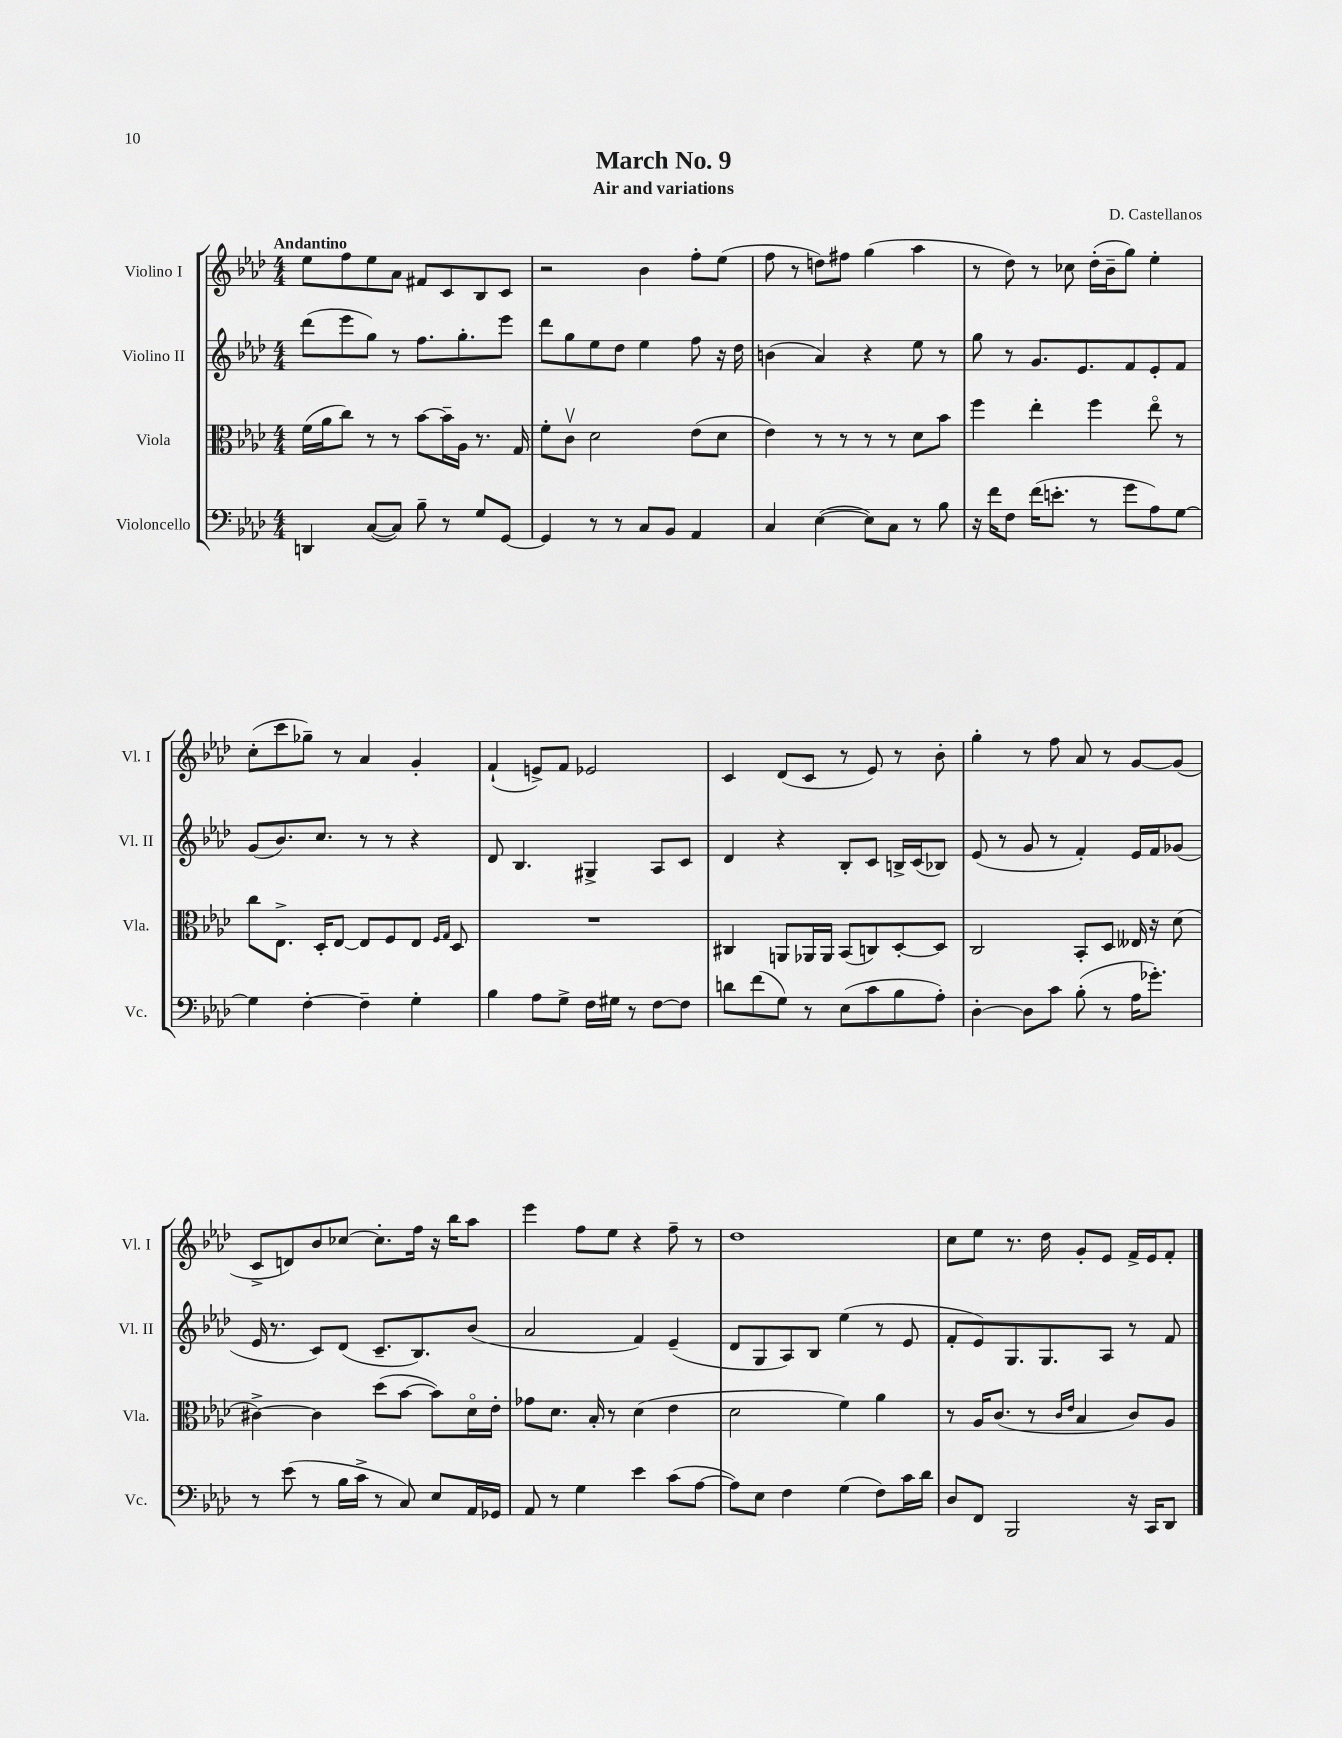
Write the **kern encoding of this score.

**kern	**kern	**kern	**kern
*part4	*part3	*part2	*part1
*staff4	*staff3	*staff2	*staff1
*I"Violoncello	*I"Viola	*I"Violino II	*I"Violino I
*I'Vc.	*I'Vla.	*I'Vl. II	*I'Vl. I
*clefF4	*clefC3	*clefG2	*clefG2
*k[b-e-a-d-]	*k[b-e-a-d-]	*k[b-e-a-d-]	*k[b-e-a-d-]
*M4/4	*M4/4	*M4/4	*M4/4
=1	=1	=1	=1
!	!	!	!LO:TX:a:B:t=Andantino
4DDn/	(16f\LL	(8ddd-\L	8ee-\L
.	16a-\J	.	.
.	8cc\J)	8eee-\	8ff\
([8C/L	8r	8gg\J)	8ee-\
8C/J])	8r	8r	8a-\J
8B-~\	[8b-\L	8.ff\L	8f#X/L
8r	16b-~\L]	.	8c/
.	16A-\JJ	8.gg'\	.
8G/L	8.r	.	8B-/
[8GG/J	.	8eee-\J	8c/J
.	16G/	.	.
=2	=2	=2	=2
4GG/]	8f'\L	8ddd-\L	2r
.	8cv\J	8gg\	.
8r	2d-\	8ee-\	.
8r	.	8dd-\J	.
8C/L	.	4ee-\	4b-\
8BB-/J	.	.	.
4AA-/	(8e-\L	8ff\	8ff'\L
.	8d-\J	16r	(8ee-\J
.	.	16dd-\	.
=3	=3	=3	=3
4C/	4e-\)	(4bn\	8ff\
.	.	.	8r
([4E-\	8r	4a-/)	8ddn\L)
.	8r	.	8ff#X\J
8E-\L])	8r	4r	(4gg\
8C\J	8r	.	.
8r	8d-\L	8ee-\	4aa-\
8B-\	8b-\J	8r	.
=4	=4	=4	=4
16r	4ff\	8gg\	8r
16f\KL	.	.	.
8F\J	.	8r	8dd-\)
(16f\KL	4ee-'\	8.g/L	8r
8.en'\J	.	.	.
.	.	.	8cc-X\
.	.	8.e-/	.
8r	4ff\	.	(16dd-'\LL
.	.	.	16b-~\J
8g\L	.	8f/	8gg\J)
8A-\)	8ee-\	8e-'/	4ee-'\
[8G\J	8r	8f/J	.
!!LO:LB:g=z
=5	=5	=5	=5
4G\]	8cc\L	(8g/L	(8cc'\L
.	8.E-^\J	8.b-/)	8ccc\
[4F'\	.	.	8gg-X~\J)
.	16D-'/KL	8.cc/J	.
.	[8E-/J	.	8r
4F~\]	8E-/L]	8r	4a-/
.	8F/	8r	.
4G'\	8E-/J	4r	4g'/
.	16qqF/LL	.	.
.	16qqG/JJ	.	.
.	8D-/	.	.
=6	=6	=6	=6
4B-\	1r	8d-/	(4f`/
.	.	4.B-/	.
8A-\L	.	.	8en^/L)
8G^\J	.	.	8f/J
16F\LL	.	4G#X^/	2e-X/
16G#X\JJ	.	.	.
8r	.	.	.
[8F\L	.	8A-/L	.
8F\J]	.	8c/J	.
=7	=7	=7	=7
8dn\L	4C#X/	4d-/	4c/
(8f\	.	.	.
8G\J)	8AAn/L	4r	(8d-/L
8r	16AA-X/L	.	8c/J
.	16AA-/JJ	.	.
(8E-\L	(8BB-/L	8B-'/L	8r
8c\	8Cn/)	8c/J	8e-/)
8B-\	[8D-'/	16Bn^/LL	8r
.	.	(16c/J	.
8A-'\J)	8D-/J]	8B-X/J)	8b-'\
=8	=8	=8	=8
[4D-'\	2C/	(8e-/	4gg'\
.	.	8r	.
8D-\L]	.	8g/	8r
8c\J	.	8r	8ff\
(8B-'\	8BB-'/L	4f'/)	8a-/
8r	8D-/J	.	8r
16A-\KL	16E--X/	16e-/LL	[8g/L
8.g-X'\J)	16r	16f/J	.
.	(8d-\	(8g-X/J	(8g/J]
!!LO:LB:g=z
=9	=9	=9	=9
8r	[4c#X^\)	16e-/	8c^/L
.	.	8.r	.
(8e-\	.	.	8dn/)
8r	4c#\]	8c/L)	8b-/
16B-\LL	.	(8d-/J	[8cc-X/J
16c^\JJ	.	.	.
8r	(8dd-\L	8.c~/L	8.cc-'\L]
8C/)	[8b-\J	.	.
.	.	8.B-/)	16ff\Jk
8E-/L	8b-\L])	.	16r
.	.	.	16bb-\KL
16AA-/L	16d-\L	(8b-/J	8aa-\J
16GG-X/JJ	16e-'\JJ	.	.
=10	=10	=10	=10
8AA-/	8g-X\L	2a-/	4eee-\
8r	8.d-\J	.	.
4G\	.	.	8ff\L
.	16B-'/	.	.
.	8r	.	8ee-\J
4e-\	(4d-\	4f/)	4r
(8c\L	4e-\	(4e-~/	8ff~\
[8A-\J	.	.	8r
=11	=11	=11	=11
8A-\L])	2d-\	8d-/L	1dd-
8E-\J	.	8G/	.
4F\	.	8A-/)	.
.	.	8B-/J	.
(4G\	4f\)	(4ee-\	.
8F\L)	4a-\	8r	.
16c\L	.	8e-/	.
16d-\JJ	.	.	.
=12	=12	=12	=12
8D-/L	8r	8f'/L	8cc\L
8FF/J	16A-/KL	8e-/)	8ee-\J
.	(8.c/J	.	.
2BBB-/	.	8.G/	8.r
.	8r	.	.
.	.	8.G/	16dd-\
.	16qqc/LL	.	.
.	16qqe-/JJ	.	.
.	4B-/	.	8g'/L
.	.	8A-/J	8e-/J
16r	8c/L)	8r	16f^/LL
16CC/KL	.	.	16e-/J
8DD-/J	8A-/J	8f/	8f'/J
==	==	==	==
*-	*-	*-	*-
